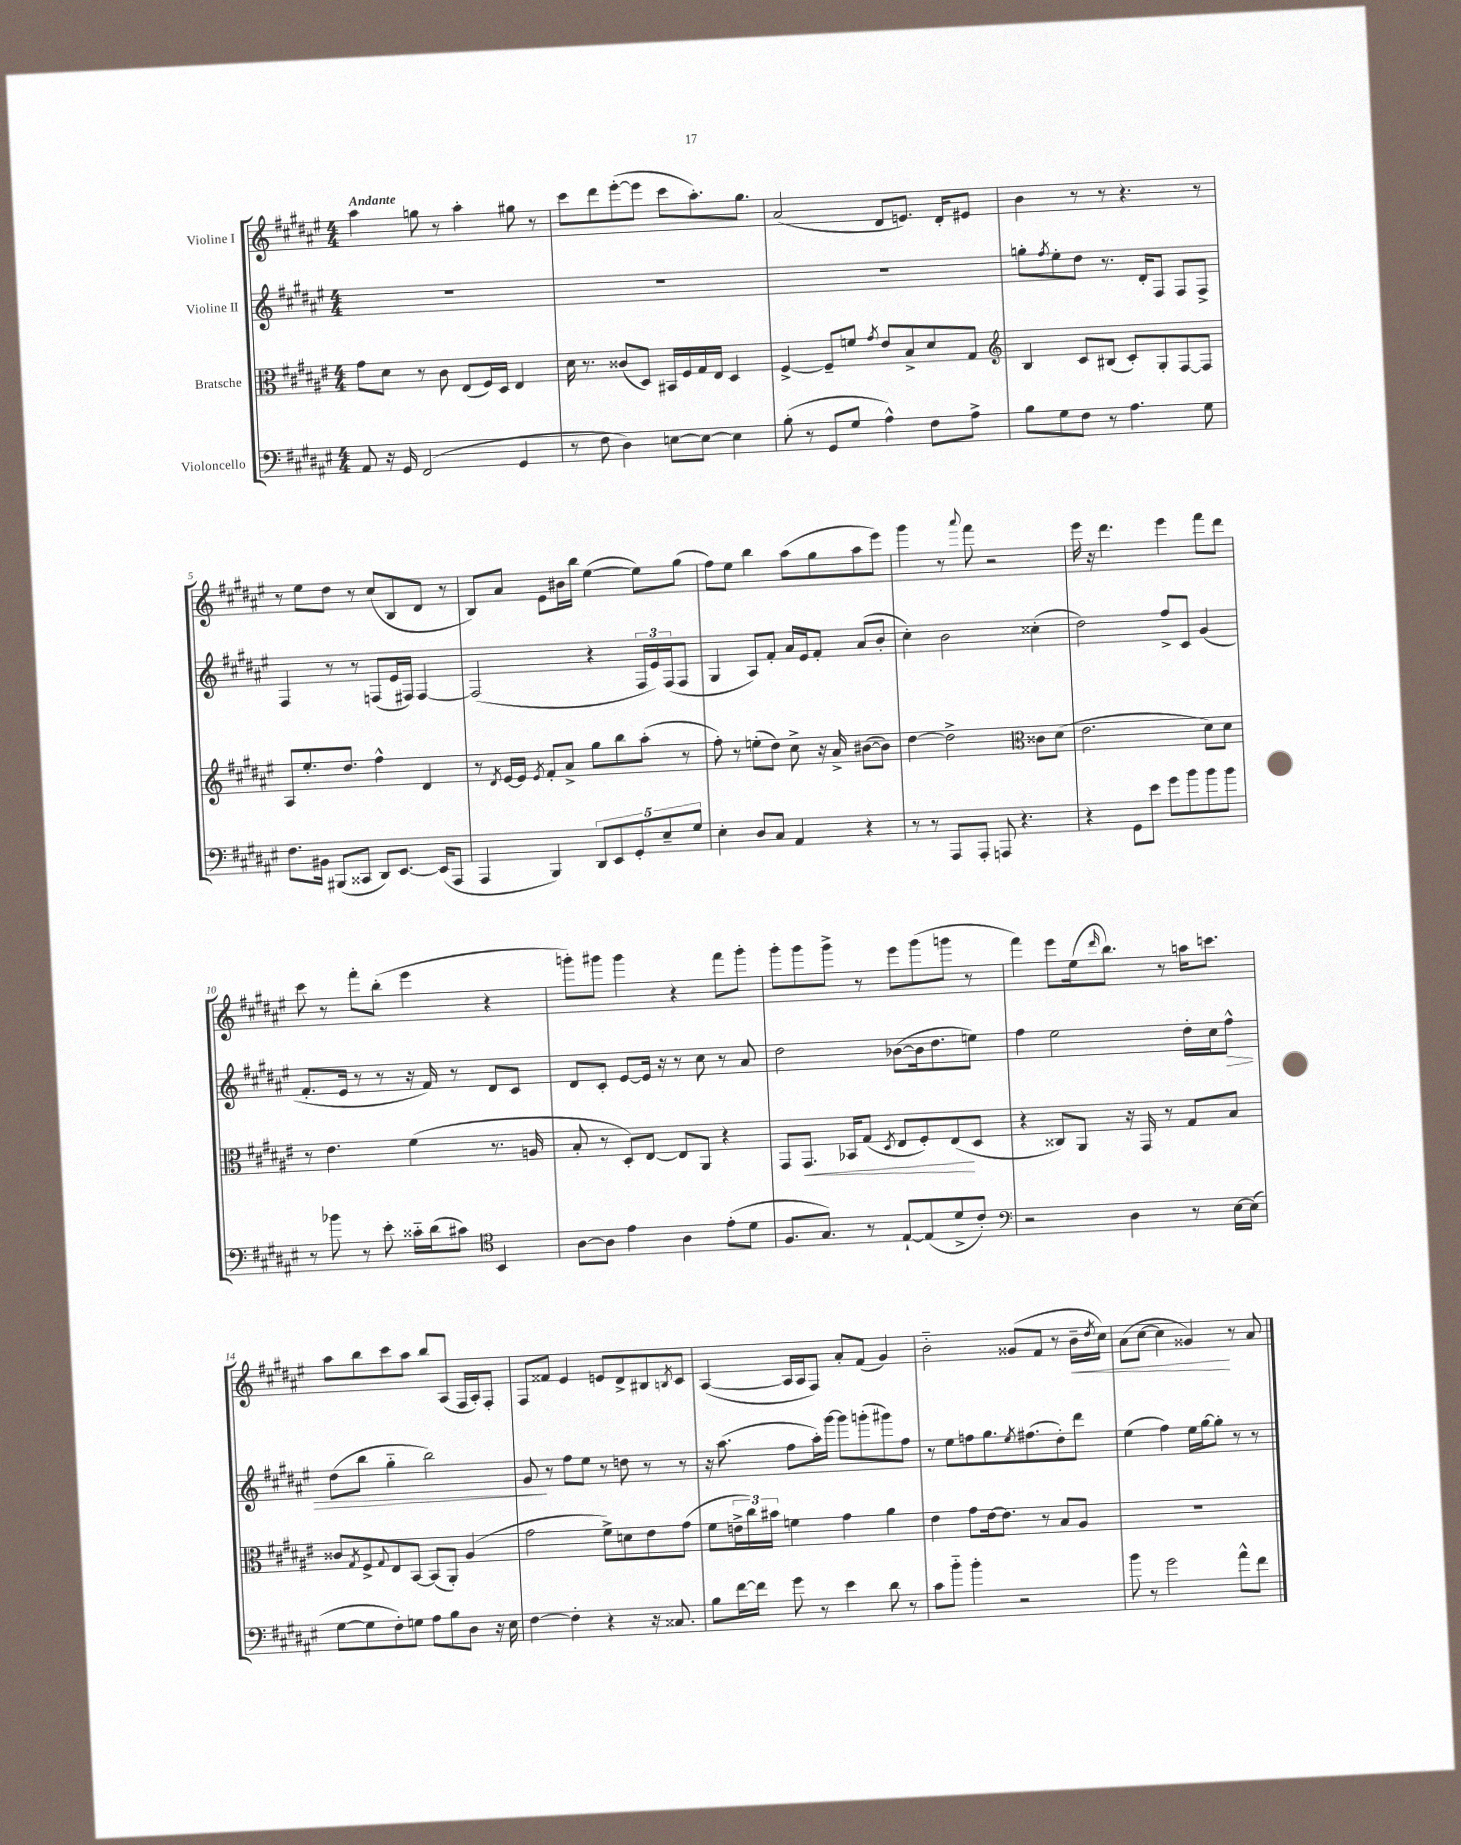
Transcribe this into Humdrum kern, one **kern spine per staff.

**kern	**kern	**kern	**kern
*staff4	*staff3	*staff2	*staff1
*clefF4	*clefC3	*clefG2	*clefG2
*k[f#c#g#d#a#e#]	*k[f#c#g#d#a#e#]	*k[f#c#g#d#a#e#]	*k[f#c#g#d#a#e#]
*M4/4	*M4/4	*M4/4	*M4/4
8AA#	8g#	1r	4aa#
16r	8d#	.	.
16GG#	.	.	.
(2FF#	8r	.	8gg
.	8c#	.	8r
.	(8E#	.	4aa#'
.	16F#)	.	.
.	16D#	.	.
4GG#	4E#	.	8gg#
.	.	.	8r
=	=	=	=
8r	16d#	1r	8ccc#
.	8.r	.	.
8F#	.	.	8ddd#
4D#)	(8c##	.	([8eee#'
.	8D#)	.	8eee#]
[8E	16BB#	.	8ccc#
.	16F#	.	.
8E_	16G#	.	8.aa#')
.	16E#	.	.
4E]	4D#	.	.
.	.	.	8.gg#
=	=	=	=
(8B'	[4F#^	1r	(2a#
8r	.	.	.
8GG#	8F#~]	.	.
8G#	8f	.	.
.	8qg#	.	.
4A#^^)	8e#	.	8d#
.	8B^	.	8.e)
8F#	8d#	.	.
.	.	.	16d#'
8A#^	8G#	.	8e#
=	=	=	=
*	*clefG2	*	*
8B	4B	8gg'	4b
.	.	8qff#	.
8G#	.	8ee#'	.
8F#	8c#	8dd#	8r
8r	(8B#	8.r	8r
4.A#	8c#')	.	4.r
.	.	16d#'	.
.	8G#'	8F#	.
.	[8F#	8F#	.
8G#	8F#]	8F#^	8r
=	=	=	=
8.F#	8A#	4F#	8r
.	8.ee#'	.	8ee#
16BB#	.	.	.
(8BBB#	.	8r	8dd#
.	8.dd#	.	.
8CC##	.	8r	8r
8DD#)	4ff#^^	(8F	(8cc#
[8.EE#	.	16e#	8B
.	.	16F#)	.
.	4d#	[4F#	8d#
(16EE#]	.	.	.
8AAA#	.	.	8r
=	=	=	=
4AAA#	8r	(2F#]	8B)
.	8qd#	.	.
.	[16e#	.	8a#
.	16e#]	.	.
.	8qe#	.	.
4BBB)	8f#'	.	8e#
.	8a#^	.	16b#
.	.	.	16bb
10DD#	8gg#	4r	([4ee#
10EE#	.	.	.
.	8bb	.	.
10GG#'	.	.	.
.	(8aa#'	24F#	8ee#])
.	.	24e#)	.
10E#~	.	.	.
.	.	(24F#	.
.	8r	8F#	(8gg#
10G#	.	.	.
=	=	=	=
4E#'	8ff#')	4G#	8ff#)
.	8r	.	8ee#
8D#	(8ee'	8A#)	4bb
8C#	8dd#)	8f#'	.
4AA#	8cc#^	16a#	(8aa#
.	.	16e#	.
.	16r	8f#'	8gg#
.	16a#^	.	.
4r	([8b#	(8a#	8aa#
.	8b#])	8b'	8eee#)
=	=	=	=
8r	[4dd#	4cc#')	4ggg#
8r	.	.	.
8AAA#	2dd#^]	2b	8r
.	.	.	8qqaaa#
8AAA#'	.	.	8fff#
8AAA	.	.	2r
4.r	.	.	.
*	*clefC3	*	*
.	8c##	(4cc##'	.
.	(8d#	.	.
=	=	=	=
4r	2.e#	2dd#)	16eee#
.	.	.	16r
.	.	.	4.ddd#
8GG#	.	.	.
8e#	.	.	.
8g#	.	8ff#^	4eee#
8b	.	8c#	.
8b	8d#)	(4g#	8fff#
8b	8d#	.	8ddd#
=	=	=	=
8r	8r	8.f#'	8ccc#
8b-	4.e#	.	8r
.	.	16e#	.
8r	.	8r	8fff#'
8e#'	.	8r	(8bb'
16c##'~	(4f#	16r	4eee#
(16d#	.	16f#)	.
8c#)	.	8r	.
*clefC4	*	*	*
4BB	8.r	8d#	4r
.	.	8c#	.
.	16A	.	.
=	=	=	=
[8A#	8B'	8d#	8ggg')
8A#]	8r	8c#'	8ggg#
4e#	8D#')	[8e#	4ggg#
.	[8E#	16e#]	.
.	.	16r	.
4A#	8E#]	8r	4r
.	8AA#	8cc#	.
(8e#'	4r	8r	8fff#
8d#	.	8a#	8ggg#'
=	=	=	=
8.F#	8GG#	2dd#	8ggg#'
.	8.GG#	.	8ggg#
8.G#)	.	.	.
.	.	.	8ggg#^
.	16BB-	.	.
8r	(8G#	.	8r
.	8qD#	.	.
[8E#`	8E#	([8b-	8eee#
(8E#]	8F#')	16b-]	(8ggg#
.	.	8.dd#	.
8d#^	(8E#	.	8ggg
8c#')	8D#	8ee)	8r
=	=	=	=
*clefF4	*	*	*
2r	4r	4ff#	4fff#)
.	8C##)	2ee#	8eee#
.	8AA#	.	(16ee#
.	.	.	16qqddd#
.	.	.	8.bb)
4D#	16r	.	.
.	16GG#	.	.
.	8r	.	8r
8r	8G#	16dd#'	16aa
.	.	16cc#	8.ccc
[16E#	8B	8ff#^^	.
(16E#]	.	.	.
=	=	=	=
[8G#	8c##	(8dd#	8aa#
.	8qG#	.	.
8G#]	8F#^	8bb	8bb
.	8qqG#	.	.
8F#')	8E#	4gg#'~	8ccc#
8G	[8BB	.	8aa#
8A#	(8BB]	2bb)	8bb
8B	8AA#')	.	(8A#
8D#	(4A#	.	16F#
.	.	.	16A#')
16r	.	.	8F#'
16E#	.	.	.
=	=	=	=
[4F#	2g#	8g#	8F#
.	.	8r	8f##
4F#']	.	8ff#	4e#
.	.	8ee#	.
4r	8f#^)	8r	8e
.	8d	8dd	8d#^
16r	8e#	8r	8B#
8.C##	.	.	.
.	.	.	8qB
.	(8g#	8r	8c#
=	=	=	=
8B	8f#	16r	([4A#
.	.	(8.aa#	.
[16f#	24e^	.	.
.	24cc#)	.	.
16f#]	.	.	.
.	24b#	.	.
8g#	4f	8ff#	16A#]
.	.	.	16A#
8r	.	16aa#')	8F#)
.	.	[16ggg#	.
4e#	4g#	8ggg#]	8a#'
.	.	(8ggg'	(8f#
8d#	4a#	8ggg#)	4g#)
8r	.	8ff#	.
=	=	=	=
8c#	4e#	8r	2b'~
8b'~	.	8ee#	.
4b'	8g#	8ff	.
.	[16e#	8.gg#	.
.	8.e#]	.	.
2r	.	.	(8g##
.	.	8qee#	.
.	.	(8.ff#	.
.	8r	.	8f#
.	8B	8dd#')	8r
.	8A#	8ddd#	16b~
.	.	.	8qdd#
.	.	.	16cc#)
=	=	=	=
8b	1r	(4ee#	(8a#
8r	.	.	[8cc#
2g#	.	4ff#)	4cc#]
.	.	16ee#	4g##)
.	.	[16gg#	.
.	.	8gg#']	.
8a#^^	.	8r	8r
8f#	.	8r	8a#
==	==	==	==
*-	*-	*-	*-
